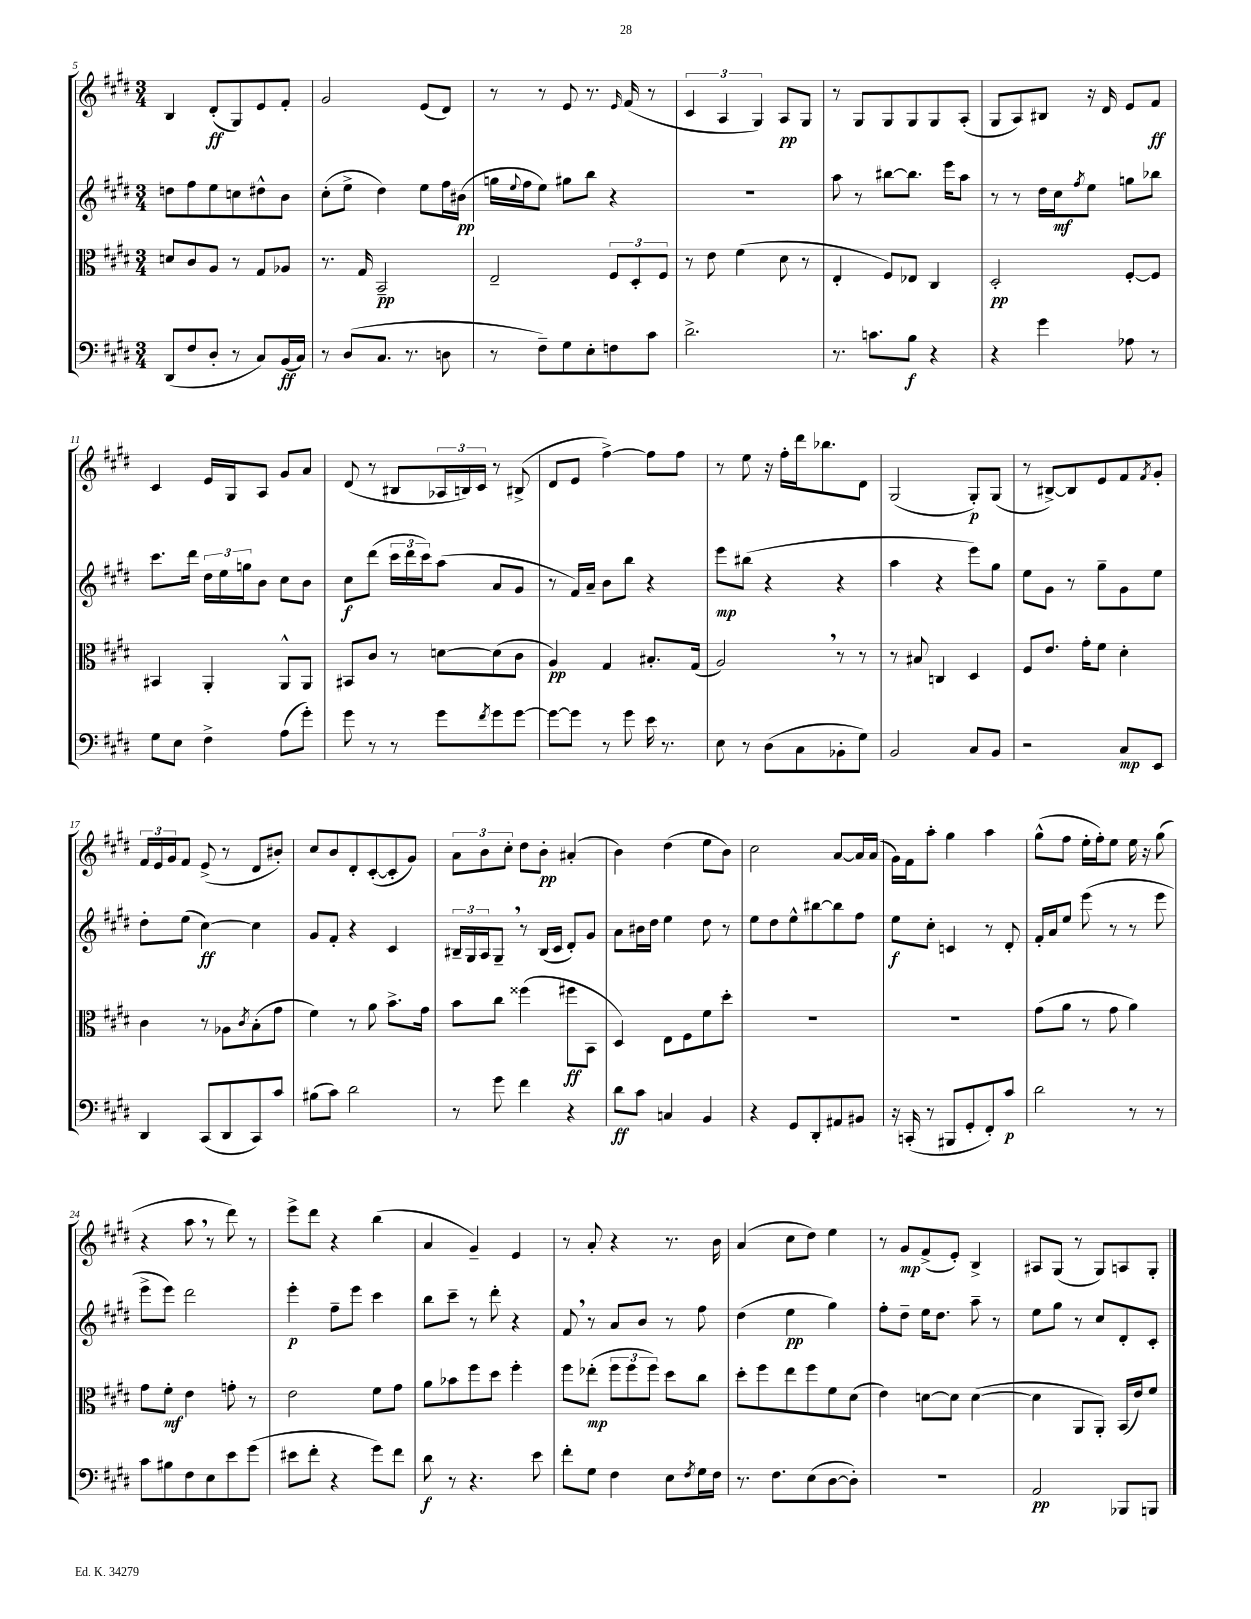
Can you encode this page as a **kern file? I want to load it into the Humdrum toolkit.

**kern	**kern	**kern	**kern
*staff4	*staff3	*staff2	*staff1
*clefF4	*clefC3	*clefG2	*clefG2
*k[f#c#g#d#]	*k[f#c#g#d#]	*k[f#c#g#d#]	*k[f#c#g#d#]
*M3/4	*M3/4	*M3/4	*M3/4
(8DD#	8d	8dd	4B
8F#	8c#	8ff#	.
8D#'	8A	8ee	(8d#'
8r	8r	8cc	8G#)
8C#)	8G#	8dd#^^	8e
(16BB	8A-	8b	8f#'
16C#)	.	.	.
=	=	=	=
8r	8.r	(8cc#'	2g#
(8D#	.	8ee^	.
.	16G#	.	.
8.C#	2BB~	4dd#)	.
8.r	.	.	.
.	.	8ee	(8e
8D	.	16ff#	8d#)
.	.	(16b#	.
=	=	=	=
8r	2E~	16gg	8r
.	.	8qqee	.
.	.	16ff#	.
8F#~)	.	8ee)	8r
8G#	.	8gg#	8e
8E'	.	8bb	8.r
8F	12F#	4r	.
.	.	.	16qqe
.	.	.	(16f#
.	12D#'	.	.
8c#	.	.	8r
.	12F#	.	.
=	=	=	=
2.d#^	8r	2.r	6c#
.	8e	.	.
.	.	.	6A
.	(4f#	.	.
.	.	.	6G#)
.	8d#	.	8A
.	8r	.	8G#
=	=	=	=
8.r	4E'	8aa	8r
.	.	8r	8G#
8.c	.	.	.
.	8F#)	[8bb#	8G#
8B	8E-	8.bb#]	8G#
4r	4C#	.	8G#
.	.	16eee	.
.	.	8aa	(8A'
=	=	=	=
4r	2D#'	8r	8G#
.	.	8r	8A)
4g#	.	16dd#	8B#
.	.	16cc#	.
.	.	8qff#	.
.	.	8ee	16r
.	.	.	16d#
8A-	[8F#'	8gg	8e
8r	8F#]	8bb-	8f#
=	=	=	=
8G#	4BB#	8.ccc#	4c#
8E	.	.	.
.	.	16ddd#	.
4F#^	4AA'	24dd#	16e
.	.	24ee	.
.	.	.	16G#
.	.	24gg	.
.	.	8b	8A
(8A	8AA^^	8cc#	8g#
8g#')	8AA	8b	8a
=	=	=	=
8g#	8BB#	8cc#	(8d#
8r	8c#	(8ddd#	8r
8r	8r	24ccc#	8B#
.	.	24ddd#	.
.	.	24ccc#)	.
8g#	[8d	(8aa	24A-
.	.	.	24B)
.	.	.	24c#
8qf#	.	.	.
8g#	(8d]	8a	8r
[8g#	8c#	8g#	(8B#^
=	=	=	=
8g#_	4A)	8r	8d#
8g#]	.	16f#)	8e
.	.	16a~	.
8r	4G#	8b	[4ff#^)
8g#	.	8bb	.
16e	8.B#'	4r	8ff#]
8.r	.	.	.
.	.	.	8ff#
.	(16G#	.	.
=	=	=	=
8E	2A)	8eee	8r
8r	.	(8bb#	8ee
(8D#	.	4r	16r
.	.	.	16ff#'
8C#	.	.	16ddd#
.	.	.	8.bb-
8BB-'	8r	4r	.
8G#)	8r	.	8d#
=	=	=	=
2BB	8r	4aa	(2G#
.	8B#	.	.
.	4C	4r	.
8C#	4D#	8eee)	8G#')
8BB	.	8gg#	(8G#
=	=	=	=
2r	8F#	8ee	8r
.	8.e	8g#	[8B#^)
.	.	8r	8B#]
.	16g#'	.	.
.	8f#	8gg#~	8e
8C#	4d#'	8g#	8f#
.	.	.	8qf#
8EE	.	8ee	8g#'
=	=	=	=
4DD#	4c#	8dd#'	24f#
.	.	.	24e
.	.	.	24g#
.	.	(8ee	8f#
(8CC#	8r	[4cc#)	(8e^
8DD#	8A-	.	8r
.	8qc#	.	.
8CC#)	(8B'	4cc#]	8d#
8c#	8g#	.	8b#')
=	=	=	=
(8B#	4f#)	8g#	8cc#
8c#)	.	8f#'	8b
2d#	8r	4r	8d#'
.	8a	.	([8c#'
.	8.b^	4c#	8c#']
.	.	.	8g#)
.	16g#	.	.
=	=	=	=
8r	8b	24B#~	12a
.	.	24G#	.
.	.	24A	12b
8g#	8cc#	8G#~	.
.	.	.	12cc#'
4f#	(4ff##	8r	8dd#
.	.	(16B#	8b'
.	.	16c#	.
4r	8ff#	8d#')	(4a#'
.	8BB	8g#	.
=	=	=	=
8d#	4D#)	8a	4b)
8c#	.	16b#	.
.	.	16dd#	.
4C	8E	4ee	(4dd#
.	8F#	.	.
4BB	8f#	8dd#	8ee
.	8dd#'	8r	8b)
=	=	=	=
4r	2.r	8ee	2cc#
.	.	8dd#	.
8GG#	.	8ee^^	.
8DD#'	.	[8bb#	.
8AA#	.	8bb#]	[8a
8BB#	.	8ff#	16a]
.	.	.	(16a
=	=	=	=
16r	2.r	8ee	16g#)
(16CC'	.	.	16f#
8r	.	8cc#'	8aa'
8BBB#	.	4c	4gg#
8GG#'	.	.	.
8FF#')	.	8r	4aa
8c#	.	8d#'	.
=	=	=	=
2d#	(8g#	16f#'	(8gg#^^
.	.	16a	.
.	8a	8ee	8ff#
.	8r	(8eee	16ee'
.	.	.	16ff#')
.	8g#	8r	8ee
8r	4a)	8r	16ee
.	.	.	16r
8r	.	8eee	(8gg#
=	=	=	=
8c#	8g#	8eee^	4r
8B#	8f#'	8eee)	.
8F#	4e	2ddd#	8aa
8E	.	.	8r
8e	8g'	.	8ddd#)
(8g#	8r	.	8r
=	=	=	=
8e#	2e	4eee'	8eee^
8f#'	.	.	8ddd#
4r	.	8ff#~	4r
.	.	8eee	.
8g#)	8f#	4ccc#	(4bb
8f#	8g#	.	.
=	=	=	=
8d#	8a	8bb	4a
8r	8b-	8ccc#~	.
4.r	8ff#	8r	4g#~)
.	8dd#	8ddd#'	.
.	4ff#'	4r	4e
8e	.	.	.
=	=	=	=
8f#'	8ff#	8f#	8r
8G#	(8ee-'	8r	8a'
4F#	12ff#	8a	4r
.	12ff#	.	.
.	.	8b	.
.	12ff#)	.	.
8E	8dd#	8r	8.r
8qF#	.	.	.
16G#	8cc#	8ff#	.
16F#	.	.	16b
=	=	=	=
8.r	8dd#'	(4dd#	(4a
.	8ff#	.	.
8.F#	.	.	.
.	8ee	4ee	8cc#
(8E	8ff#	.	8dd#)
[8D#	8f#	4gg#)	4ee
8D#'])	(8d#	.	.
=	=	=	=
2.r	4e)	8ff#'	8r
.	.	8dd#~	8g#
.	[8d	16ee	(8f#^
.	.	8.dd#	.
.	8d]	.	8e')
.	([4d	8aa~	4B^
.	.	8r	.
=	=	=	=
2AA	4d]	8ee	8A#
.	.	8gg#	(8G#
.	8AA	8r	8r
.	8AA')	8cc#	8G#)
8BBB-	(16BB	8d#'	8A
.	16e)	.	.
8BBB	8f#	8c#'	8G#'
==	==	==	==
*-	*-	*-	*-
